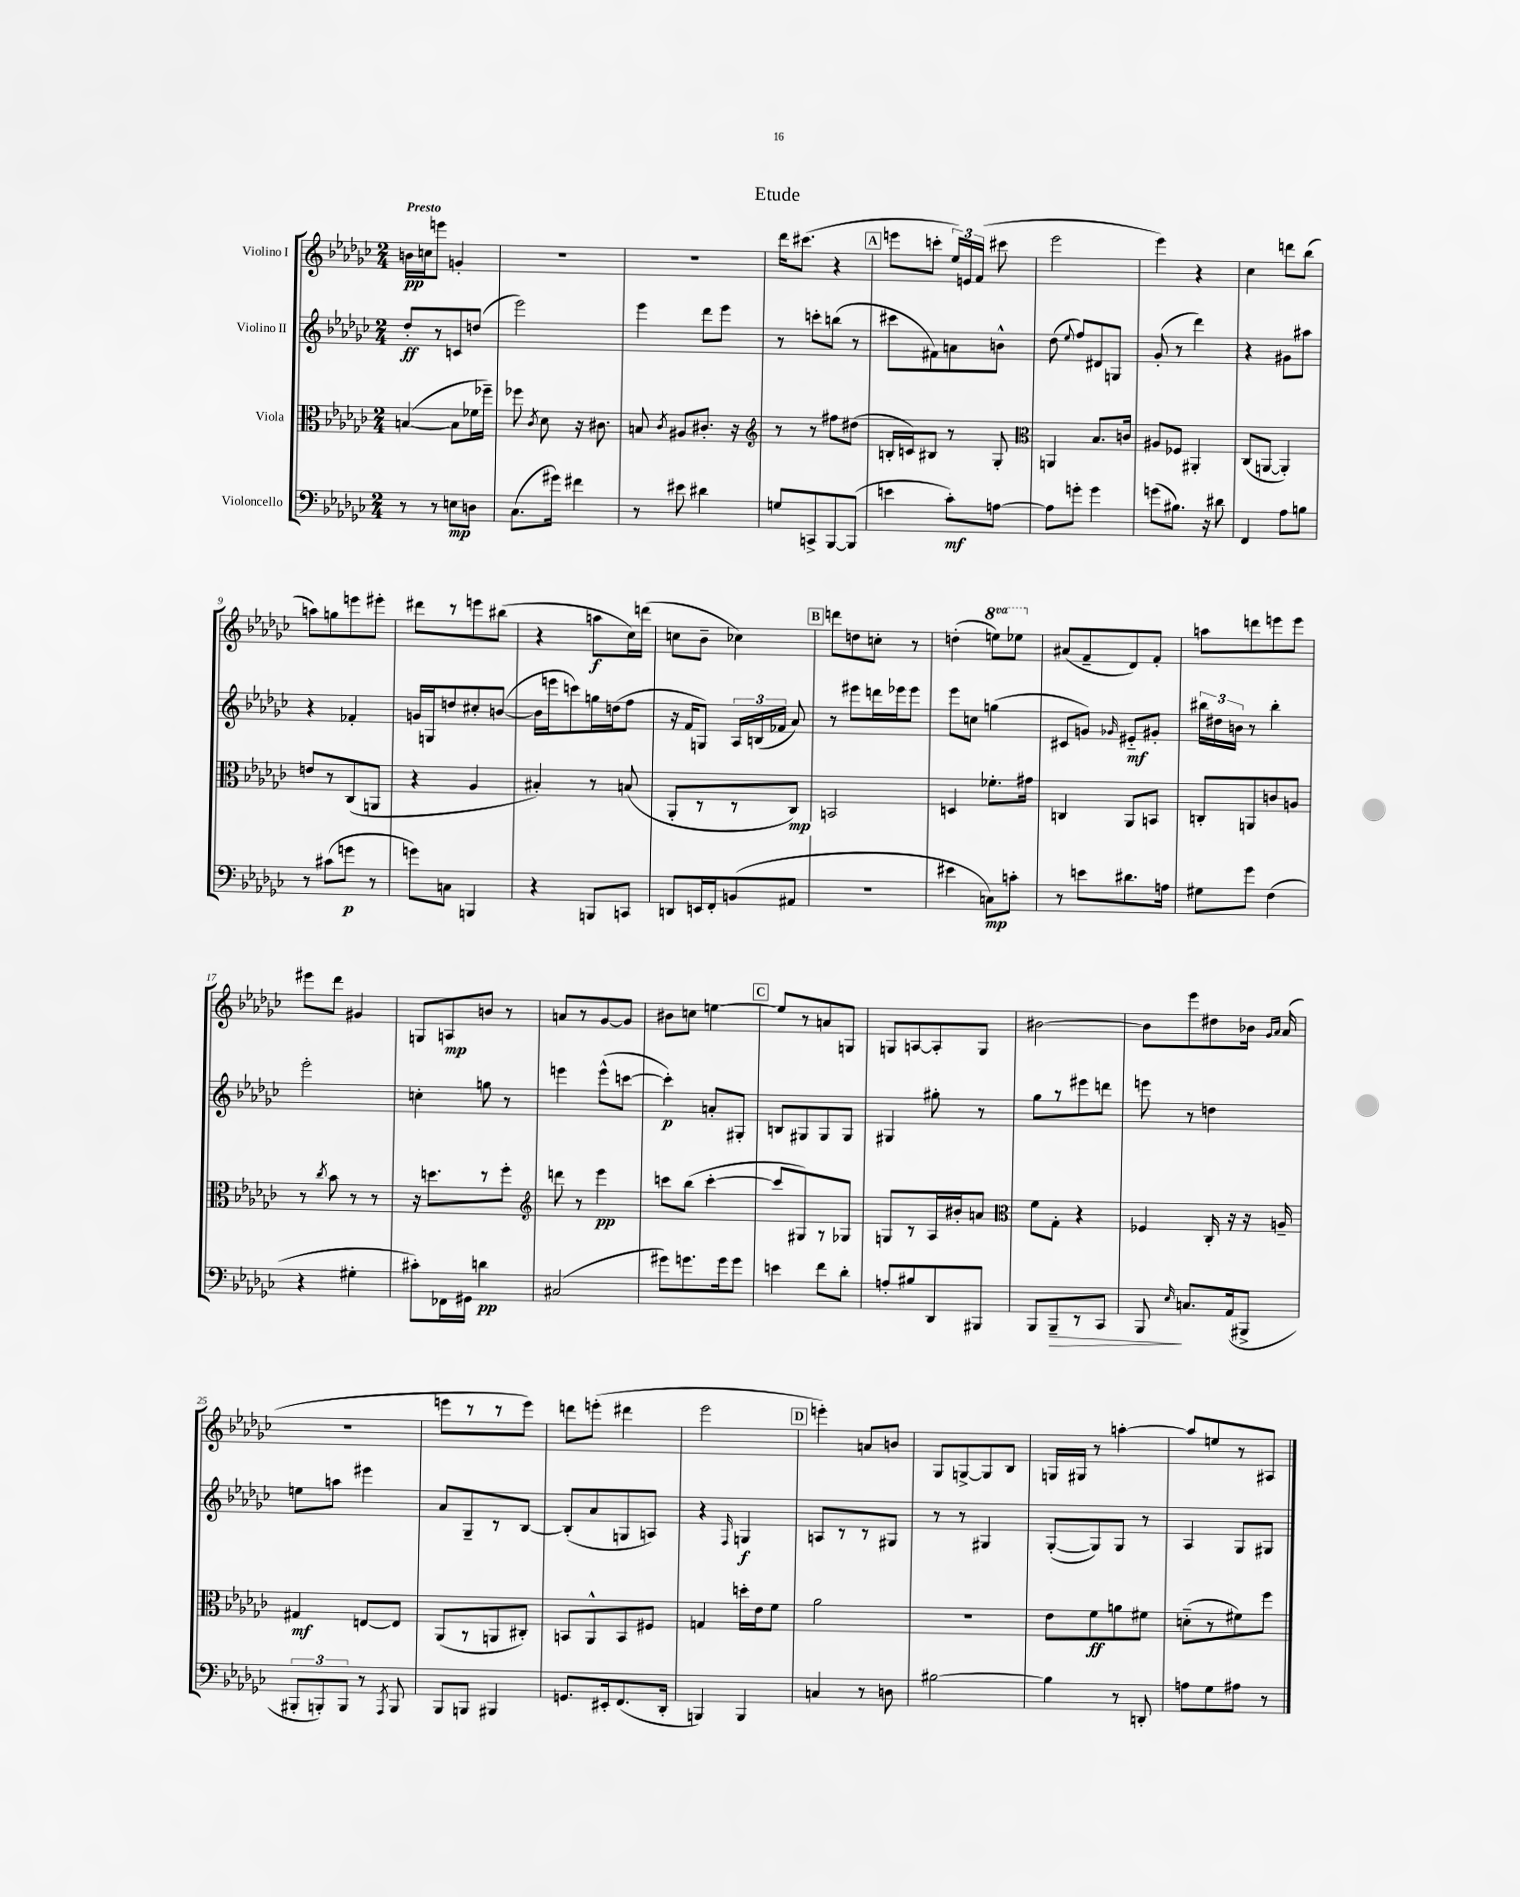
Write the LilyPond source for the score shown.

\header { title = "Etude" }
<<
\new StaffGroup <<
\new Staff = "s0" \with { instrumentName = "Violino I" } {
    \clef treble \key ges \major \numericTimeSignature \time 2/4 \set Staff.ottavationMarkups = #ottavation-simple-ordinals \tempo "Presto"
    \autoBeamOff b'16[\pp c''16 e'''8] g'4-. |
    R2 |
    r2 |
    des'''16[ cis'''8.]( r4 |
    \mark \markup { \box "A" } e'''8[ c'''8]-. \tuplet 3/2 { ees''16[) e'16 f'16]( } cis'''8 |
    ees'''2 |
    ees'''4) r4 |
    ces''4 d'''8[ bes''8]( |
    a''8[) g''8 e'''8 eis'''8]-. |
    dis'''8[ r8 e'''8 bis''8]( |
    r4 a''8[\f ces''16) d'''16]( |
    c''8[ bes'8]-- ces''4) |
    \mark \markup { \box "B" } d'''8[ d''8 c''8]-. r8 |
    d''4-.( \ottava #1 e'''8[) ees'''8] \ottava #0 |
    ais'8[( f'8-- des'8) f'8]-. |
    a''8[ d'''8 e'''8 e'''8] |
    eis'''8[ des'''8] gis'4 |
    g8[ a8\mp b'8] r8 |
    a'8[ r8 ges'8~ ges'8] |
    bis'8[ c''8] e''4~ |
    \mark \markup { \box "C" } e''8[ r8 a'8 g8] |
    g8[ a8~ a8-. g8] |
    bis'2~ |
    bis'8[ ees'''8 dis''8 bes'16] \grace { ges'16[ aes'16] } aes'16( |
    r2 |
    e'''8[ r8 r8 e'''8]) |
    d'''8[ e'''8]-.( dis'''4 |
    ees'''2 |
    \mark \markup { \box "D" } e'''4-.) a'8[ b'8] |
    ges8[ g8~-> g8 bes8] |
    g16[ gis16] r8 a''4~-. |
    a''8[ e''8 r8 ais8] \bar "|." |
}
\new Staff = "s1" \with { instrumentName = "Violino II" } {
    \clef treble \key ges \major \numericTimeSignature \time 2/4
    \autoBeamOff des''8[-.\ff r8 c'8 d''8]( |
    ees'''2) |
    ees'''4 des'''8[ ees'''8] |
    r8 c'''8[-. b''8]( r8 |
    \mark \markup { \box "A" } cis'''8[ fis'8) a'8 b'8]-^ |
    des''8( \appoggiatura { ees''8 } f''8[) dis'8 g8] |
    ges'8-.( r8 des'''4) |
    r4 gis'8[ ais''8] |
    r4 fes'4-. |
    g'16[ g16 d''8 cis''8-. b'8]~( |
    b'16[ e'''16 c'''8) g''16 d''16( f''8] |
    r16 f'16[ g8]) \tuplet 3/2 { aes16[ b16( fes'16] } aes'8) |
    \mark \markup { \box "B" } r8 eis'''8[ d'''16 ees'''16 ees'''8] |
    ees'''8[ c''8] g''4( |
    cis'8[ g'8]) \grace { ges'16 } eis'8[-_\mf gis'8]-. |
    \tuplet 3/2 { bis''16[ dis''16 b'16] } r8 bis''4-. |
    ees'''2-. |
    c''4-. g''8 r8 |
    e'''4 e'''8[-^( c'''8]~ |
    c'''4-.\p) a'8[-. gis8]-. |
    \mark \markup { \box "C" } b8[ gis8 gis8 gis8] |
    gis4 gis''8-. r8 |
    ges''8[ r8 eis'''8 d'''8] |
    e'''8 r8 d''4 |
    e''8[ a''8] eis'''4 |
    aes'8[ ges8-- r8 bes8]~ |
    bes8[-.( aes'8 g8 a8]) |
    r4 \grace { f16 } g4\f |
    \mark \markup { \box "D" } a8[ r8 r8 gis8] |
    r8 r8 gis4 |
    ges8[~-.( ges8) ges8] r8 |
    aes4 ges8[ gis8] \bar "|." |
}
\new Staff = "s2" \with { instrumentName = "Viola" } {
    \clef alto \key ges \major \numericTimeSignature \time 2/4
    \autoBeamOff b4~( b8[ fes'16 fes''16]--) |
    fes''8 \acciaccatura { ces'8 } des'8 r16 cis'8. |
    b8 \acciaccatura { ces'8 } ais8[ cis'8.]-. r16 |
    \clef treble r8 r8 fis''8[ dis''8]( |
    \mark \markup { \box "A" } b16[-. c'16) bis8] r8 ges8-. |
    \clef alto a,4 bes8.[ c'16] |
    ais8[ fes8] ais,4-. |
    ces8[( a,8]~ a,4-.) |
    e'8[ r8 ces8( a,8] |
    r4 aes4 |
    bis4-.) r8 b8( |
    aes,8[-. r8 r8 ces8]\mp) |
    \mark \markup { \box "B" } b,2 |
    d4 fes'8.[-. gis'16] |
    c4 aes,8[ b,8] |
    c8[-. a,8 c'8 a8] |
    r8 \acciaccatura { ces''8 } bes'8 r8 r8 |
    r16 d''8.[ r8 f''8]-. |
    \clef treble d'''8 r8 ees'''4\pp |
    c'''8[ bes''8]( c'''4~-. |
    \mark \markup { \box "C" } c'''8[ gis8) r8 ges8] |
    g8[ r8 aes16 bis'16-. a'8] |
    \clef alto f'8[ ges8]-. r4 |
    fes4 ces16-. r16 r16 a16-- |
    gis4\mf e8[~ e8] |
    aes,8[( r8 a,8 cis8]-.) |
    b,8[ aes,8-^ b,8 fis8] |
    g4 d''16[-. ees'16 f'8] |
    \mark \markup { \box "D" } aes'2 |
    r2 |
    ees'8[ f'8\ff a'8 fis'8] |
    d'8[-_( r8 fis'8) f''8] \bar "|." |
}
\new Staff = "s3" \with { instrumentName = "Violoncello" } {
    \clef bass \key ges \major \numericTimeSignature \time 2/4
    \autoBeamOff r8 r8 e8[\mp d8] |
    ces8.[( gis'16]) fis'4 |
    r8 eis'8 dis'4 |
    g8[ c,8-> bes,,8~ bes,,8]( |
    \mark \markup { \box "A" } e'4 ces'8[-.\mf) a8]~ |
    a8[ g'8]-. g'4 |
    g'8[( bis8.]) r16 dis'8 |
    f,4 aes8[ b8] |
    r8 cis'8[( g'8]\p r8 |
    g'8[) c8] b,,4 |
    r4 b,,8[ c,8] |
    d,8[ e,16 f,16-. b,8( ais,8] |
    \mark \markup { \box "B" } r2 |
    eis'4 c8[\mp) c'8]-. |
    r8 e'8[ dis'8. a16] |
    gis8[ ges'8] f4( |
    r4 gis4-. |
    cis'8[-.) fes,16 gis,16] d'4\pp |
    cis2( |
    gis'8[) g'8. g'16 g'8] |
    \mark \markup { \box "C" } e'4 f'8[ des'8]-. |
    a8[-. bis8 des,8 bis,,8] |
    bes,,8[ bes,,8--\> r8 ces,8] |
    bes,,8\! \grace { ees16 } c8.[ aes,16( bis,,8]-> |
    \tuplet 3/2 { bis,,8[-. b,,8-.) b,,8] } r8 \acciaccatura { aes,,8 } b,,8 |
    bes,,8[ b,,8] bis,,4 |
    g,8.[ eis,16-. f,8.( des,16]-. |
    b,,4) b,,4 |
    \mark \markup { \box "D" } c4 r8 d8 |
    bis2~ |
    bis4 r8 d,8-. |
    a8[ ges8 ais8] r8 \bar "|." |
}
>>
>>
